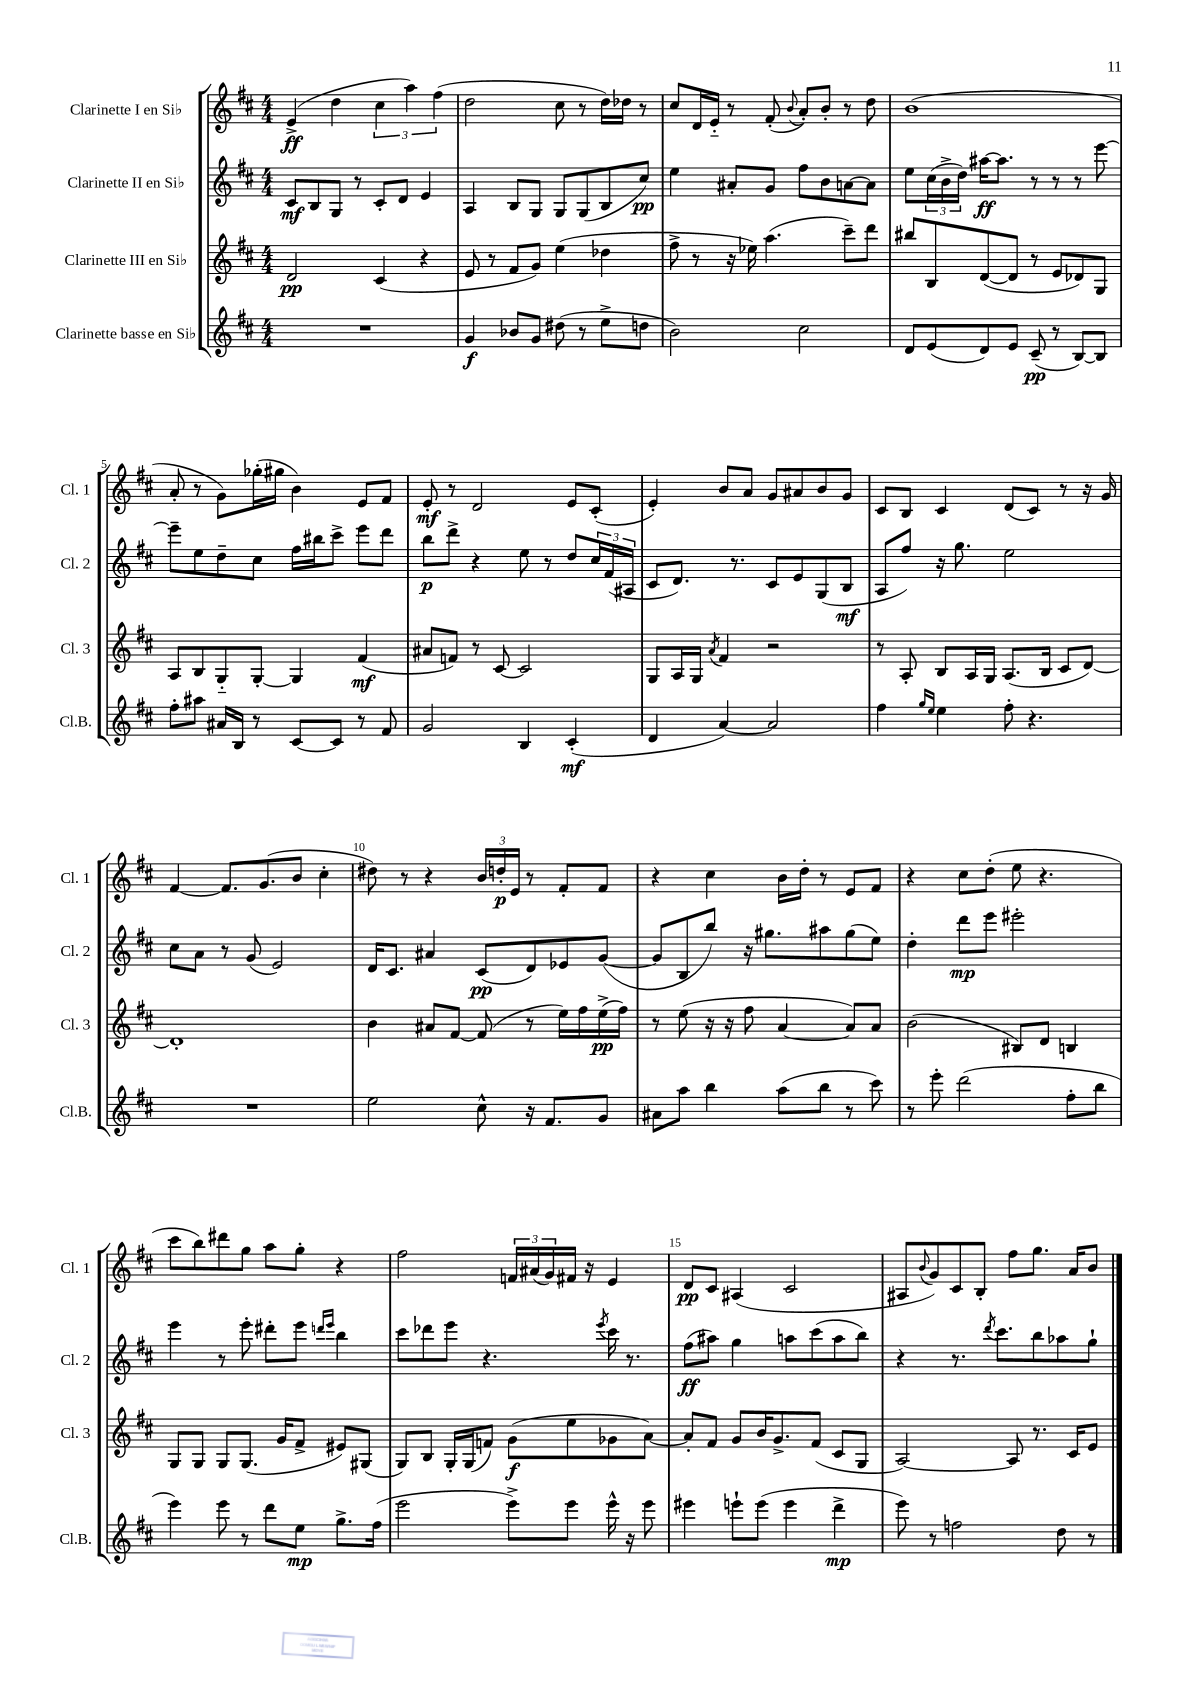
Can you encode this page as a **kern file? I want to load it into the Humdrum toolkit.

**kern	**dynam	**kern	**dynam	**kern	**dynam	**kern	**dynam
*part4	*part4	*part3	*part3	*part2	*part2	*part1	*part1
*staff4	*staff4	*staff3	*staff3	*staff2	*staff2	*staff1	*staff1
*I"Clarinette basse en Si♭	*	*I"Clarinette III en Si♭	*	*I"Clarinette II en Si♭	*	*I"Clarinette I en Si♭	*
*I'Cl.B.	*	*I'Cl. 3	*	*I'Cl. 2	*	*I'Cl. 1	*
*clefG2	*	*clefG2	*	*clefG2	*	*clefG2	*
*k[f#c#]	*	*k[f#c#]	*	*k[f#c#]	*	*k[f#c#]	*
*M4/4	*	*M4/4	*	*M4/4	*	*M4/4	*
=1	=1	=1	=1	=1	=1	=1	=1
1r	.	2d/	pp	8c#/L	mf	(4e^/	ff
.	.	.	.	8B/	.	.	.
.	.	.	.	8G/J	.	4dd\	.
.	.	.	.	8r	.	.	.
.	.	(4c#/	.	8c#'/L	.	6cc#\	.
.	.	.	.	8d/J	.	.	.
.	.	.	.	.	.	6aa\)	.
.	.	4r	.	4e/	.	.	.
.	.	.	.	.	.	(6ff#\	.
=2	=2	=2	=2	=2	=2	=2	=2
4g/	f	8e/	.	4A/	.	2dd\	.
.	.	8r	.	.	.	.	.
8b-X/L	.	8f#/L	.	8B/L	.	.	.
8g/J	.	8g/J)	.	8G/J	.	.	.
(8dd#X\	.	(4ee\	.	8G/L	.	8cc#\	.
8r	.	.	.	(8G/	.	8r	.
8ee^\L	.	4dd-X\	.	8B/	.	16dd\LL)	.
.	.	.	.	.	.	16dd-X\JJ	.
8ddn\J	.	.	.	8cc#/J)	pp	8r	.
=3	=3	=3	=3	=3	=3	=3	=3
2b\)	.	8ff#^\	.	4ee\	.	8cc#/L	.
.	.	8r	.	.	.	16d/L	.
.	.	.	.	.	.	16e/JJ	.
.	.	16r	.	8a#X'/L	.	8r	.
.	.	16ee-X\)	.	.	.	.	.
.	.	(4.aa\	.	8g/J	.	(8f#'/	.
.	.	.	.	.	.	8qqb/	.
2cc#\	.	.	.	8ff#\L	.	8a'/L)	.
.	.	.	.	8b\	.	8b'/J	.
.	.	8ccc#~\L)	.	[8an\	.	8r	.
.	.	8ddd\J	.	8a\J]	.	8dd\	.
=4	=4	=4	=4	=4	=4	=4	=4
8d/L	.	8bb#X/L	.	8ee\L	.	(1b	.
(8e/	.	8B/	.	(24cc#\L	.	.	.
.	.	.	.	24b^\	.	.	.
.	.	.	.	24dd\JJ)	.	.	.
8d/)	.	([8d/	.	[16aa#X\KL	ff	.	.
.	.	.	.	8.aa#\J]	.	.	.
8e/J	.	8d/J]	.	.	.	.	.
(8c#~/	pp	8r	.	8r	.	.	.
8r	.	8e/L	.	8r	.	.	.
[8B/L)	.	8d-X/)	.	8r	.	.	.
8B/J]	.	8G/J	.	[8eee\	.	.	.
!!LO:LB:g=z
=5	=5	=5	=5	=5	=5	=5	=5
8ff#'\L	.	8A/L	.	8eee~\L]	.	8a'/	.
8aa#X\J	.	8B/	.	8ee\	.	8r	.
16a#X/LL	.	8G/	.	8dd~\	.	8g\L)	.
16B/JJ	.	.	.	.	.	.	.
8r	.	[8G'/J	.	8cc#\J	.	(16gg-X'\L	.
.	.	.	.	.	.	16gg#X\JJ	.
[8c#/L	.	4G/]	.	16ff#\LL	.	4b\)	.
.	.	.	.	16bb#X\J	.	.	.
8c#/J]	.	.	.	8ccc#^\J	.	.	.
8r	.	(4f#/	mf	8eee\L	.	8e/L	.
8f#/	.	.	.	8ddd\J	.	8f#/J	.
=6	=6	=6	=6	=6	=6	=6	=6
2g/	.	8a#X/L	.	8bb\L	p	8e'/	mf
.	.	8fn/J)	.	8ddd^\J	.	8r	.
.	.	8r	.	4r	.	2d/	.
.	.	[8c#/	.	.	.	.	.
4B/	.	2c#/]	.	8ee\	.	.	.
.	.	.	.	8r	.	.	.
(4c#'/	mf	.	.	8dd/L	.	8e/L	.
.	.	.	.	24cc#/L	.	(8c#'/J	.
.	.	.	.	(24f#/	.	.	.
.	.	.	.	24A#X/JJ	.	.	.
=7	=7	=7	=7	=7	=7	=7	=7
4d/	.	8G/L	.	8c#/L	.	4e'/)	.
.	.	16A/L	.	8.d/J)	.	.	.
.	.	16G/JJ	.	.	.	.	.
.	.	8qa/	.	.	.	.	.
[4a/)	.	4f#/	.	.	.	8b/L	.
.	.	.	.	8.r	.	.	.
.	.	.	.	.	.	8a/J	.
2a/]	.	2r	.	8c#/L	.	8g/L	.
.	.	.	.	8e/	.	8a#X/	.
.	.	.	.	(8G/	.	8b/	.
.	.	.	.	8B/J	mf	8g/J	.
=8	=8	=8	=8	=8	=8	=8	=8
4ff#\	.	8r	.	8A/L	.	8c#/L	.
.	.	8A'/	.	8ff#/J)	.	8B/J	.
16qqgg/LL	.	.	.	.	.	.	.
16qqee/JJ	.	.	.	.	.	.	.
4ee\	.	8B/L	.	16r	.	4c#/	.
.	.	.	.	8.gg\	.	.	.
.	.	16A/L	.	.	.	.	.
.	.	16G/JJ	.	.	.	.	.
8ff#'\	.	(8.A/L	.	2ee\	.	(8d/L	.
4.r	.	.	.	.	.	8c#/J)	.
.	.	16B/Jk	.	.	.	.	.
.	.	8c#/L	.	.	.	8r	.
.	.	[8d/J)	.	.	.	16r	.
.	.	.	.	.	.	16g/	.
!!LO:LB:g=z
=9	=9	=9	=9	=9	=9	=9	=9
1r	.	1d']	.	8cc#\L	.	[4f#/	.
.	.	.	.	8a\J	.	.	.
.	.	.	.	8r	.	8.f#/L]	.
.	.	.	.	(8g/	.	.	.
.	.	.	.	.	.	(8.g/	.
.	.	.	.	2e/)	.	.	.
.	.	.	.	.	.	8b/J	.
.	.	.	.	.	.	4cc#'\	.
=10	=10	=10	=10	=10	=10	=10	=10
2ee\	.	4b\	.	16d/KL	.	8dd#X\)	.
.	.	.	.	8.c#/J	.	.	.
.	.	.	.	.	.	8r	.
.	.	8a#X/L	.	4a#X/	.	4r	.
.	.	[8f#/J	.	.	.	.	.
8cc#^^\	.	(8f#/]	.	(8c#/L	pp	24b/LL	.
.	.	.	.	.	.	24ddn'/	p
.	.	.	.	.	.	24e/JJ	.
16r	.	8r	.	8d/)	.	8r	.
8.f#/L	.	.	.	.	.	.	.
.	.	16ee\LL)	.	8e-X/	.	8f#'/L	.
.	.	16ff#\	.	.	.	.	.
8g/J	.	(16ee^\	pp	([8g/J	.	8f#/J	.
.	.	16ff#\JJ)	.	.	.	.	.
=11	=11	=11	=11	=11	=11	=11	=11
8a#X\L	.	8r	.	8g/L]	.	4r	.
8aa\J	.	(8ee\	.	8B/	.	.	.
4bb\	.	16r	.	8bb/J)	.	4cc#\	.
.	.	16r	.	.	.	.	.
.	.	8ff#\	.	16r	.	.	.
.	.	.	.	8.gg#X\L	.	.	.
(8aa\L	.	[4a/	.	.	.	16b\LL	.
.	.	.	.	.	.	16dd'\JJ	.
8bb\J	.	.	.	8aa#X\	.	8r	.
8r	.	8a/L])	.	(8gg#\	.	8e/L	.
8ccc#\)	.	8a/J	.	8ee\J)	.	8f#/J	.
=12	=12	=12	=12	=12	=12	=12	=12
8r	.	(2b\	.	4dd'\	.	4r	.
8eee'\	.	.	.	.	.	.	.
(2ddd\	.	.	.	8ddd\L	mp	8cc#\L	.
.	.	.	.	8eee\J	.	(8dd'\J	.
.	.	8B#X/L)	.	2eee#X'\	.	8ee\	.
.	.	8d/J	.	.	.	4.r	.
8ff#'\L	.	4Bn/	.	.	.	.	.
8bb\J	.	.	.	.	.	.	.
!!LO:LB:g=z
=13	=13	=13	=13	=13	=13	=13	=13
4eee\)	.	8G/L	.	4eee\	.	8ccc#\L	.
.	.	8G/J	.	.	.	8bb\)	.
8eee\	.	8G/L	.	8r	.	8ddd#X\	.
8r	.	(8.G/J	.	8eee'\	.	8gg\J	.
8ddd\L	.	.	.	8ddd#X'\L	.	8aa\L	.
.	.	16g/KL	.	.	.	.	.
8ee\J	mp	8f#^/J	.	8eee\J	.	8gg'\J	.
.	.	.	.	16qqdddn/LL	.	.	.
.	.	.	.	16qqeee/JJ	.	.	.
8.gg^\L	.	8e#X/L)	.	4bb\	.	4r	.
.	.	(8G#X/J	.	.	.	.	.
(16ff#\Jk	.	.	.	.	.	.	.
=14	=14	=14	=14	=14	=14	=14	=14
2eee\	.	8G/L)	.	8ccc#\L	.	2ff#\	.
.	.	8B/J	.	8ddd-X\	.	.	.
.	.	16G'/LL	.	8eee\J	.	.	.
.	.	(16G/J	.	.	.	.	.
.	.	8fn/J)	.	4.r	.	.	.
8eee^\L)	.	(8g\L	f	.	.	24fn/LL	.
.	.	.	.	.	.	(24a#X/	.
.	.	.	.	.	.	24g/)	.
8eee\J	.	8ee\	.	.	.	16f#X/JJ	.
.	.	.	.	.	.	16r	.
.	.	.	.	8qeee/	.	.	.
16eee^^\	.	8g-X\	.	16ccc#\	.	4e/	.
16r	.	.	.	8.r	.	.	.
8eee\	.	[8a\J)	.	.	.	.	.
=15	=15	=15	=15	=15	=15	=15	=15
4eee#X\	.	8a'/L]	.	(8ff#\L	ff	8d/L	pp
.	.	8f#/J	.	8aa#X\J)	.	8c#/J	.
8eeen`\L	.	8g/L	.	4gg\	.	(4A#X/	.
(8eee\J	.	16b/K	.	.	.	.	.
.	.	8.g^/	.	.	.	.	.
4eee\	.	.	.	8aan\L	.	2c#/	.
.	.	(8f#/J	.	(8ccc#\	.	.	.
4ddd^\	mp	8c#/L	.	8aa\	.	.	.
.	.	8G/J	.	8bb\J)	.	.	.
=16	=16	=16	=16	=16	=16	=16	=16
8eee\)	.	[2A/)	.	4r	.	8A#X/L	.
.	.	.	.	.	.	8qqb/	.
8r	.	.	.	.	.	8g/)	.
2ffn\	.	.	.	8.r	.	8c#/	.
.	.	.	.	.	.	8B'/J	.
.	.	.	.	8qddd/	.	.	.
.	.	.	.	8.ccc#\L	.	.	.
.	.	8A/]	.	.	.	8ff#\L	.
.	.	8.r	.	8bb\	.	8.gg\J	.
8dd\	.	.	.	8aa-X\	.	.	.
.	.	16c#/KL	.	.	.	16a/KL	.
8r	.	8e/J	.	8gg`\J	.	8b/J	.
==	==	==	==	==	==	==	==
*-	*-	*-	*-	*-	*-	*-	*-
